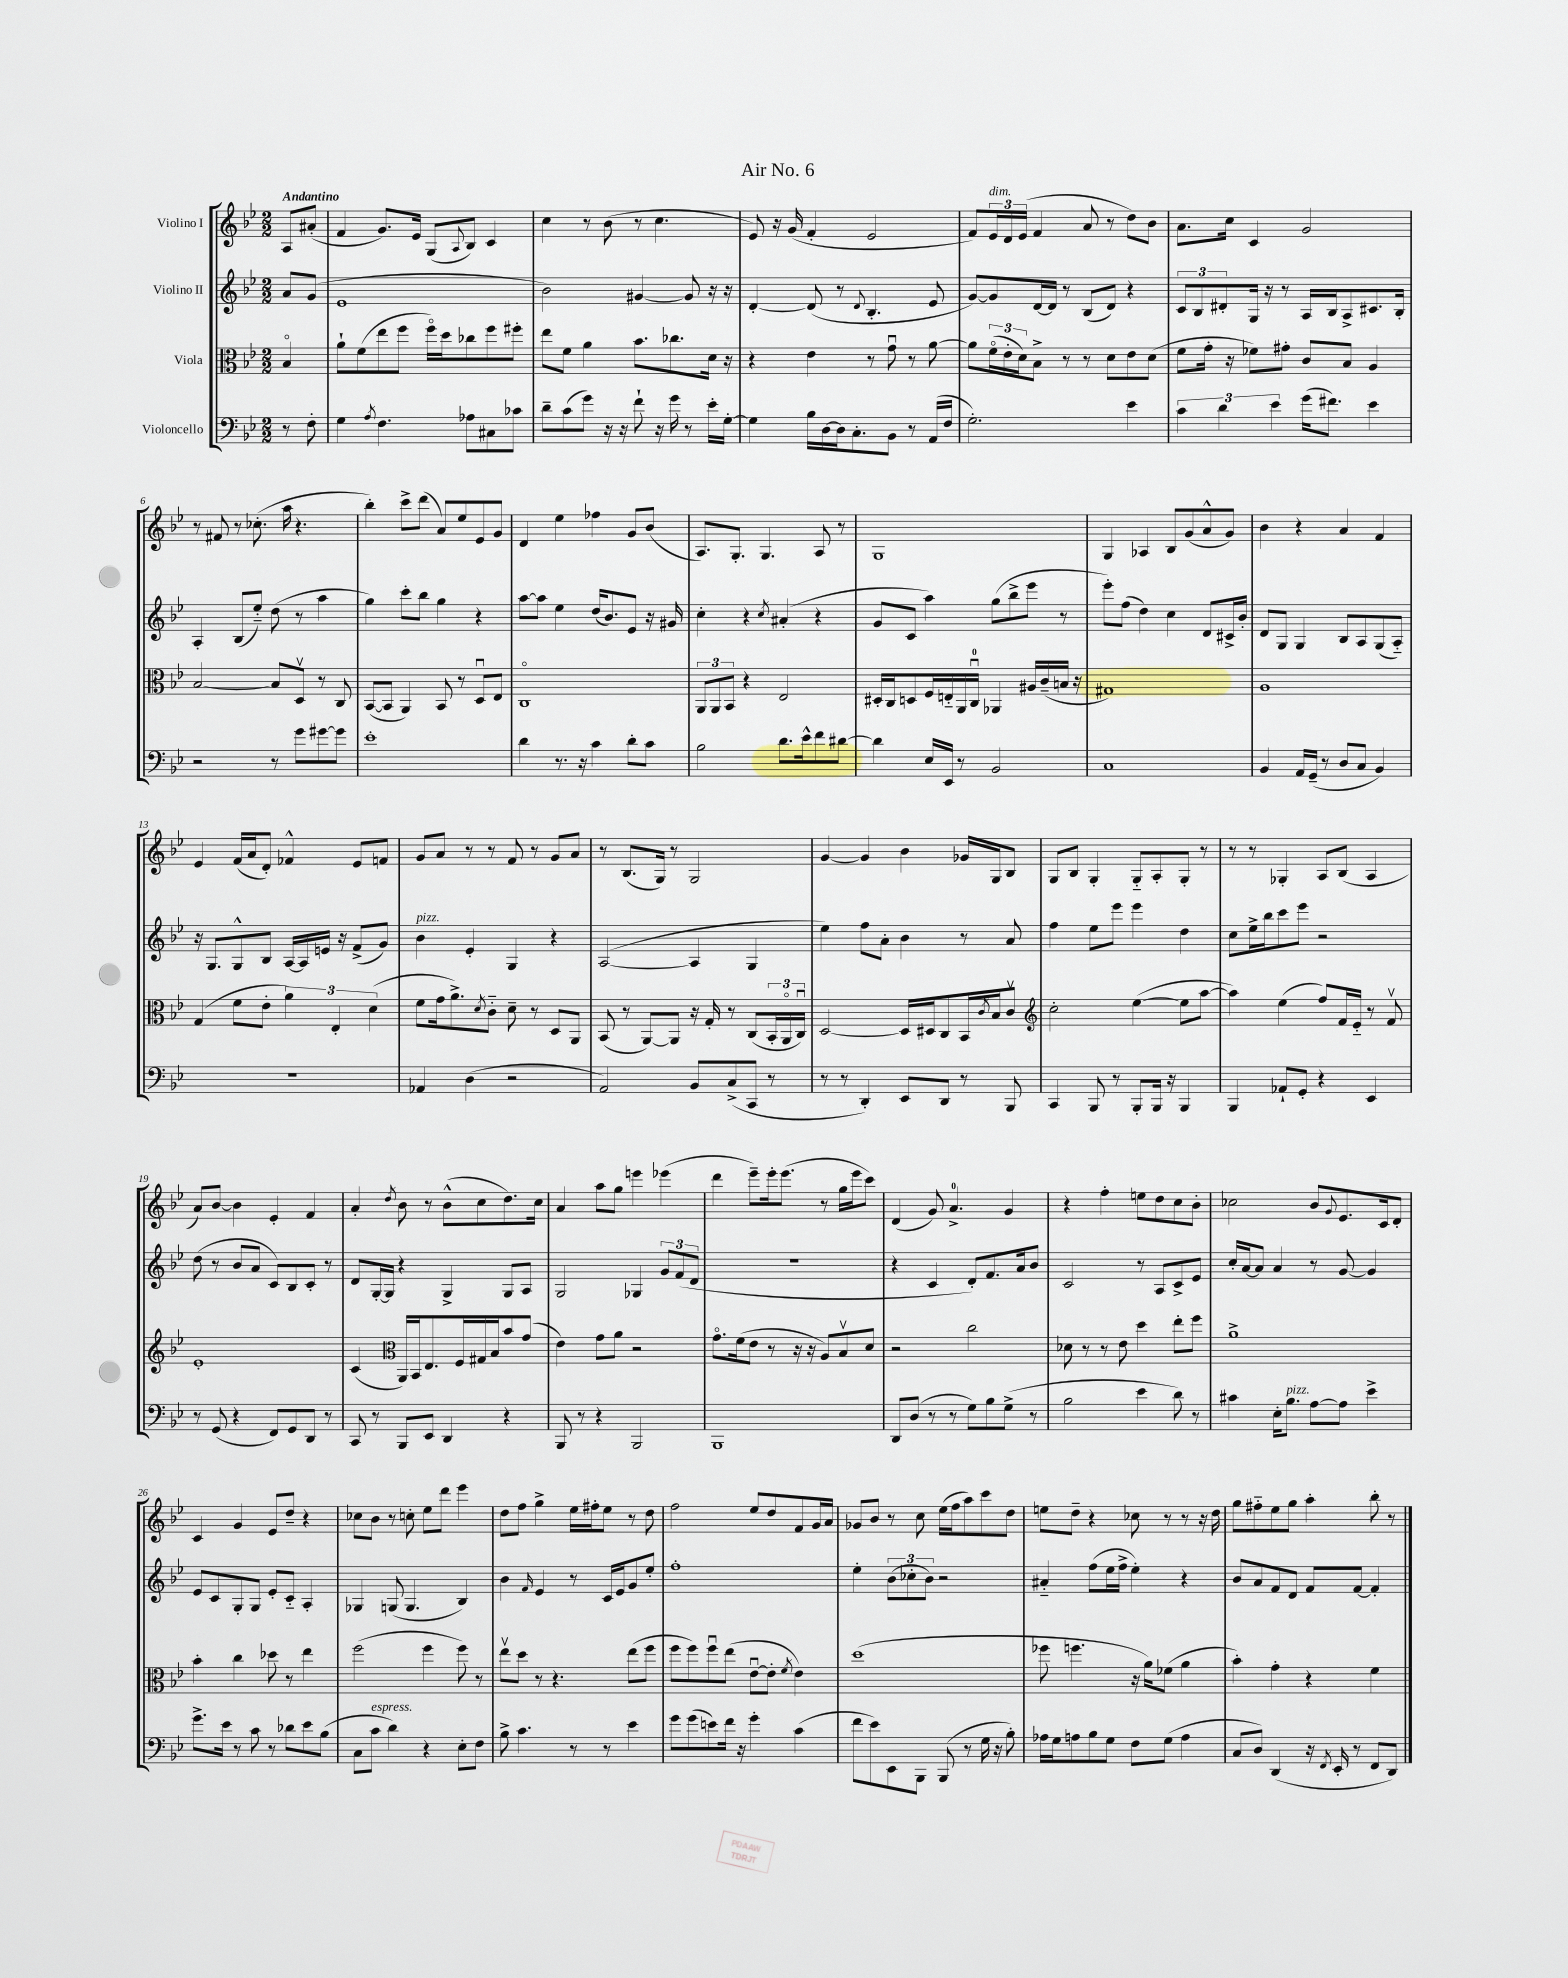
\header { title = "Air No. 6" }
<<
\new StaffGroup <<
\new Staff = "s0" \with { instrumentName = "Violino I" } {
    \clef treble \key bes \major \numericTimeSignature \time 2/2 \partial 4 \tempo "Andantino"
    a8 ais'8-.( |
    f'4 g'8.) ees'16 g8( \appoggiatura { a8 } bes8) c'4 |
    c''4 r8 bes'8( r8 c''4. |
    ees'8) r16 g'16( f'4-. ees'2 |
    f'8) \tuplet 3/2 { ees'16^\markup { \italic "dim." } d'16 ees'16( } f'4 a'8 r8 d''8) bes'8 |
    a'8. c''16 c'4 g'2 |
    r8 fis'8 r8 ces''8.-.( a''16 r4. |
    bes''4-.) c'''8-> d'''8( a'8) ees''8 ees'8 g'8 |
    d'4 ees''4 fes''4 g'8 bes'8( |
    a8.) g8.-. g4. a8 r8 |
    g1 |
    g4 aes4 bes8 g'8( a'8-^ g'8) |
    bes'4 r4 a'4 f'4 |
    ees'4 f'16( a'16 d'8-.) fes'4-^ ees'8 f'8 |
    g'8 a'8 r8 r8 f'8 r8 g'8 a'8 |
    r8 bes8.( g16) r8 g2 |
    g'4~ g'4 bes'4 ges'16 g16 bes8 |
    g8 bes8 g4-. g8-_ a8-. g8-. r8 |
    r8 r8 ges4-. a8 bes8( a4 |
    a'8) bes'8~ bes'4 ees'4-. f'4 |
    a'4-. \acciaccatura { d''8 } bes'8 r8 bes'8-^( c''8 d''8.) c''16 |
    a'4 a''8 g''8 e'''4 ees'''4( |
    d'''4 ees'''8--) ees'''16-. ees'''8.( r8 g''16 ees'''16 c'''8) |
    d'4( g'8) a'4.-0-> g'4 |
    r4 f''4-. e''8 d''8 c''8 bes'8-. |
    ces''2 bes'8 \appoggiatura { g'8 } ees'8. c'16 d'8-. |
    c'4 g'4 ees'8 d''8-- r4 |
    ces''8 bes'8 r8 c''8-. ees''8 d'''8 ees'''4 |
    d''8 f''8 g''4-> ees''16 fis''16-. ees''8 r8 d''8 |
    f''2 ees''8 d''8 f'8 g'16 a'16 |
    ges'8 bes'8 r8 c''8 ees''16( f''16 a''8) c'''8 d''8 |
    e''8 d''8-- r4 ces''8 r8 r8 r16 d''16 |
    g''8 fis''8-_ ees''8 g''8 a''4-. bes''8-. r8 \bar "|." |
}
\new Staff = "s1" \with { instrumentName = "Violino II" } {
    \clef treble \key bes \major \numericTimeSignature \time 2/2 \partial 4
    a'8 g'8( |
    ees'1 |
    bes'2) gis'4~ gis'8 r16 r16 |
    d'4~-. d'8( r8 \appoggiatura { d'8 } bes4.-. ees'8 |
    g'8~) g'8 d'16~ d'16 r8 bes8( d'8) r4 |
    \tuplet 3/2 { c'8 bes8 dis'8-. } g16 r16 r8 a16 bes16 a8-> cis'8. bes16-. |
    a4-. bes8( ees''8-_) d''8( r8 a''4 |
    g''4) c'''8-. bes''8 g''4 r4 |
    a''8~ a''8 ees''4 d''16( bes'8.) ees'8 r16 gis'16 |
    c''4-. r4 \acciaccatura { c''8 } ais'4-.( r4 |
    g'8 c'8 a''4) g''8( bes''8-> ees'''8 r8 |
    ees'''8-.) f''8( d''4) c''4 d'8 cis'16-> bes'16-. |
    d'8 g8 g4 bes8 a8 g8( a8-_) |
    r16 g8. g8-^ bes8 a16~ a16 e'16 r16 f'8->( g'8) |
    bes'4^\markup { \italic "pizz." } ees'4-. g4 r4 |
    a2~( a4 g4 |
    ees''4) f''8 a'8-. bes'4 r8 a'8 |
    f''4 ees''8 ees'''8 ees'''4 d''4 |
    c''8 ees''16-> bes''16 c'''8 ees'''8 r2 |
    d''8( r8 bes'8 a'8 c'8) bes8 c'8-. r8 |
    d'8 g16~-. g16 r4 g4-> g8 a8 |
    g2 ges4 \tuplet 3/2 { g'8 f'8( d'8 } |
    r1 |
    r4 c'4 d'8-.) f'8. a'16 bes'8 |
    c'2 r8 a8 c'8-> ees'8 |
    c''16-. a'16~ a'8 a'4 r8 g'8~ g'4 |
    ees'8 c'8 g8-. g8 ees'8-. c'8-_ a4-. |
    ges4 g8( g4. bes4) |
    bes'4 \grace { f'16 } ees'4 r8 c'16 ees'16 g'8 ees''8-. |
    f''1-. |
    ees''4-. \tuplet 3/2 { bes'8( ces''8-. bes'8) } r2 |
    ais'4-_ f''8( ees''16 f''16-> ees''4-.) r4 |
    bes'8 a'8 f'8 d'8 f'8 f'8~ f'4-. \bar "|." |
}
\new Staff = "s2" \with { instrumentName = "Viola" } {
    \clef alto \key bes \major \numericTimeSignature \time 2/2 \partial 4
    bes4\flageolet |
    a'8-! f'8( ees''8 f''8 f''16\flageolet) d''16 ces''8 f''8 fis''8-. |
    ees''8 f'8 a'4 bes'8. ces''8. d'16 r16 |
    r4 ees'4 r8 g'8\downbow r8 a'8~ |
    a'8 \tuplet 3/2 { f'16\flageolet( ees'16-. d'16) } bes8-> r8 r8 d'8 ees'8 d'8( |
    f'8 g'16-. r16 fes'8) gis'8-. c'8 bes8 a4 |
    bes2~ bes8 d8\upbow r8 c8 |
    bes,8~( bes,8 a,4) bes,8 r8 d8\downbow ees8 |
    c1\flageolet |
    \tuplet 3/2 { a,8 a,8 bes,8 } r4 ees2 |
    dis16-. c16 d8 f16 e16-_ a,16 c16-0\downbow aes,4 ais16 c'16--( b16 r16 |
    gis1) |
    a1 |
    g4( f'8 ees'8-. \tuplet 3/2 { a'4) ees4-. d'4( } |
    f'8 g'16 a'8.->) \acciaccatura { d'8 } c'8-_ d'8-- r8 d8 a,8 |
    bes,8( r8 a,8~) a,8 r16 g16-. r8 c8( \tuplet 3/2 { bes,16-. a,16\flageolet c16\downbow) } |
    d2~ d16 dis16 c8 bes,16 \acciaccatura { c'8 } bes16 c'8\upbow |
    \clef treble c''2-. ees''4~( ees''8 a''8~ |
    a''4) ees''4( f''8) f'16 ees'16-_ r8 f'8\upbow |
    ees'1-. |
    c'4( \clef alto a,16) bes,16 ees8. f16 gis16 bes16 bes'8 g'8( |
    ees'4) g'8 a'8 r2 |
    g'8.\flageolet f'16( ees'8 r8 r16 r16 a8) bes8\upbow d'8 |
    r2 c''2 |
    des'8 r8 r8 ees'8 d''4 ees''8-. f''8 |
    a'1-> |
    bes'4-. c''4 des''8 r8 ees''4 |
    f''2( f''4 f''8) r8 |
    ees''8\upbow d''8 r8 r4. ees''8( f''8 |
    f''8 f''8) f''8\downbow ees''8( ees'8~\downbow ees'8-. \acciaccatura { f'8 } ees'4) |
    d''1( |
    fes''8 f''4. r16 a'16) fes'8( a'4 |
    bes'4-.) g'4-. r4 f'4 \bar "|." |
}
\new Staff = "s3" \with { instrumentName = "Violoncello" } {
    \clef bass \key bes \major \numericTimeSignature \time 2/2 \partial 4
    r8 f8-. |
    g4 \acciaccatura { a8 } f4. aes8 cis8 ces'8 |
    d'8-- c'8( g'8) r16 r16 f'8-! r16 g'16 r8 ees'16-. g16~-. |
    g4 bes16 d16~ d16 c8.-. bes,8 r8 a,16( f16 |
    g2.-.) ees'4 |
    \tuplet 3/2 { c'4 d'4 ees'4 } g'16( fis'8.) ees'4 |
    r2 r8 g'8 gis'8~ gis'8 |
    ees'1-. |
    d'4 r8. r16 c'4 d'8-. c'8 |
    bes2 d'8. ees'16-^ f'8 dis'8~ |
    dis'4 ees16 ees,16 r8 bes,2 |
    c1 |
    bes,4 a,16 g,16--( r8 d8 c8 bes,4) |
    r1 |
    aes,4 d4( r2 |
    a,2) bes,8 c8->( c,8 r8 |
    r8 r8 d,4-.) ees,8 d,8 r8 bes,,8 |
    c,4 bes,,8 r8 bes,,8-. bes,,16 r16 bes,,4 |
    bes,,4 aes,8-! g,8-. r4 ees,4 |
    r8 g,8( r4 f,8) g,8 d,8 r8 |
    c,8 r8 bes,,8 ees,8 d,4 r4 |
    bes,,8 r8 r4 bes,,2 |
    bes,,1 |
    d,8 d8( r8 r8 g8) bes8 g8->( r8 |
    bes2 ees'4 d'8) r8 |
    cis'4 ees16-. bes8.^\markup { \italic "pizz." } a8~ a8 ees'4-> |
    g'8.-> ees'16 r8 c'8 r8 des'8 ees'8 bes8( |
    c8 c'8^\markup { \italic "espress." } d'4) r4 ees8-. f8 |
    bes8-> c'4. r8 r8 ees'4 |
    g'8 g'8( e'8) f'16 r16 g'4-. c'4( |
    f'8 ees'8) ees,8 bes,,8 bes,,8( r8 g16 r16 bes8-.) |
    aes16 g16 a8 bes8 g8 f8 g8( a4 |
    c8 d8) d,4( r16 \acciaccatura { f,8 } ees,16-. r8 f,8 d,8) \bar "|." |
}
>>
>>
